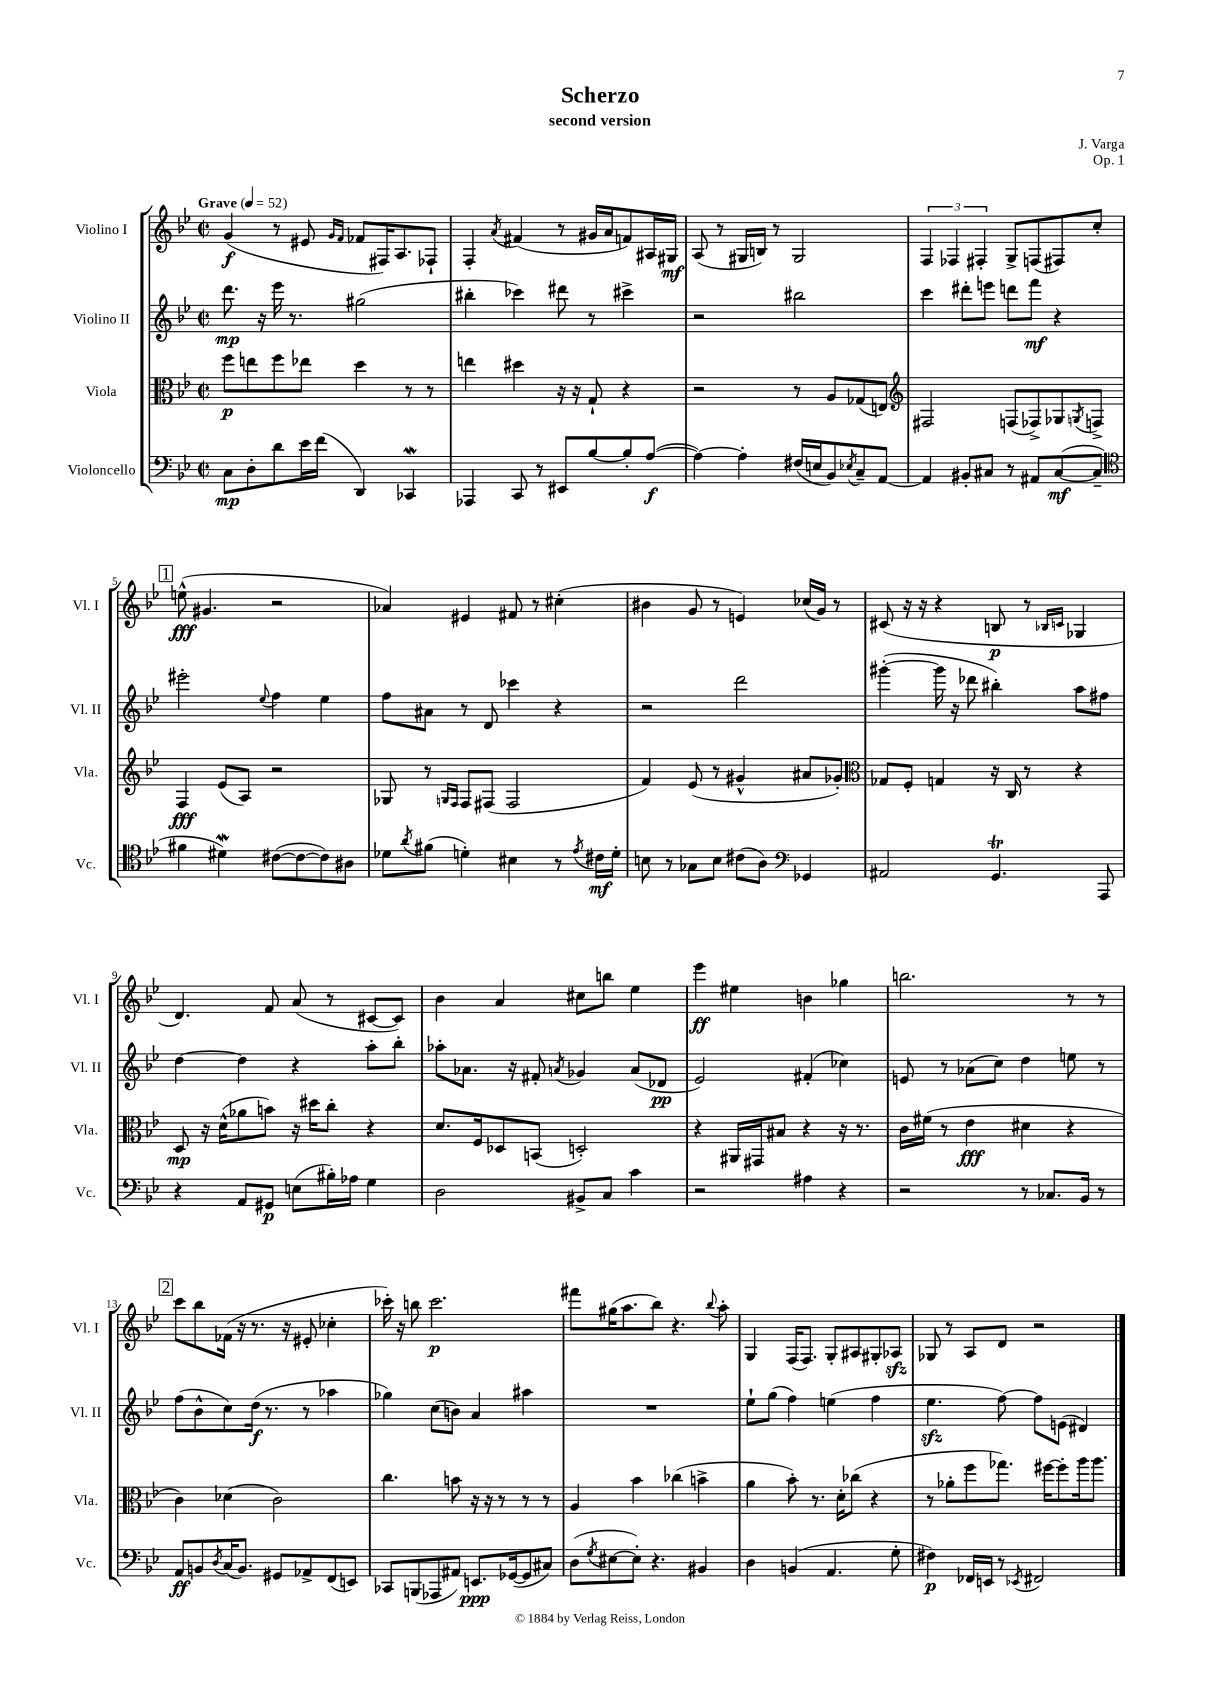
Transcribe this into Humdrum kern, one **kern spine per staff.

**kern	**dynam	**kern	**dynam	**kern	**dynam	**kern	**dynam
*part4	*part4	*part3	*part3	*part2	*part2	*part1	*part1
*staff4	*staff4	*staff3	*staff3	*staff2	*staff2	*staff1	*staff1
*I"Violoncello	*	*I"Viola	*	*I"Violino II	*	*I"Violino I	*
*I'Vc.	*	*I'Vla.	*	*I'Vl. II	*	*I'Vl. I	*
*clefF4	*	*clefC3	*	*clefG2	*	*clefG2	*
*k[b-e-]	*	*k[b-e-]	*	*k[b-e-]	*	*k[b-e-]	*
*M2/2	*	*M2/2	*	*M2/2	*	*M2/2	*
*met(c|)	*	*met(c|)	*	*met(c|)	*	*met(c|)	*
*MM52	*	*MM52	*	*MM52	*	*MM52	*
=1	=1	=1	=1	=1	=1	=1	=1
!	!	!	!	!	!	!LO:TX:a:B:t=Grave	!
8C\L	mp	8ff\L	p	8.ddd\	mp	(4g/	f
8D'\	.	8een\	.	.	.	.	.
.	.	.	.	16r	.	.	.
8d\	.	8ff\	.	16eee-\	.	8r	.
.	.	.	.	8.r	.	.	.
16e-\L	.	8ee-X\J	.	.	.	8e#X/	.
(16f\JJ	.	.	.	.	.	.	.
.	.	.	.	.	.	16qqg/LL	.
.	.	.	.	.	.	16qqf/JJ	.
4DD/)	.	4dd\	.	(2gg#X\	.	8f-X/L	.
.	.	.	.	.	.	16F#X/K)	.
.	.	.	.	.	.	8.A/	.
4CC-Xw/	.	8r	.	.	.	.	.
.	.	8r	.	.	.	8F-X`/J	.
=2	=2	=2	=2	=2	=2	=2	=2
4AAA-X/	.	4een\	.	4bb#X'\	.	4F'/	.
.	.	.	.	.	.	8qa/	.
8CC/	.	4dd#X\	.	4ccc-X\)	.	(4f#X/	.
8r	.	.	.	.	.	.	.
8EE#X/L	.	16r	.	8ddd#X\	.	8r	.
.	.	16r	.	.	.	.	.
[8B-/	.	8G`/	.	8r	.	16g#X/LL	.
.	.	.	.	.	.	16a/J	.
8B-'/]	.	4r	.	4ccc#X^\	.	8fn/)	.
([8A/J	f	.	.	.	.	16A#X/L	.
.	.	.	.	.	.	16G#X/JJ	mf
=3	=3	=3	=3	=3	=3	=3	=3
4A\_)	.	2r	.	2r	.	(8A/	.
.	.	.	.	.	.	8r	.
4A'\]	.	.	.	.	.	16G#X/LL	.
.	.	.	.	.	.	16Bn/JJ)	.
.	.	.	.	.	.	8r	.
(16F#X/LL	.	8r	.	2bb#X\	.	2G#/	.
16En/J	.	.	.	.	.	.	.
8BB-/)	.	8A/L	.	.	.	.	.
8qE-X/	.	.	.	.	.	.	.
8C~/	.	(8G-X/	.	.	.	.	.
[8AA/J	.	8En/J)	.	.	.	.	.
=4	=4	=4	=4	=4	=4	=4	=4
*	*	*clefG2	*	*	*	*	*
4AA/]	.	2F#X/	.	4ccc\	.	6F/	.
.	.	.	.	.	.	6F-X/	.
8BB#X'/L	.	.	.	8ddd#X'\L	.	.	.
.	.	.	.	.	.	6F#X'/	.
8C#X/J	.	.	.	8eeen\J	.	.	.
8r	.	(8Fn/L	.	8dddn\L	.	8G^/L	.
8AA#X/L	.	8F-X^/)	.	8fff\J	mf	(8Fn/	.
([8C#/	mf	8G-X/	.	4r	.	8F#X/)	.
.	.	8qGn/	.	.	.	.	.
8C#~/J]	.	8Fn^/J	.	.	.	8cc'/J	.
!!LO:LB:g=z
!!LO:REH:place=s1:t=1
=5	=5	=5	=5	=5	=5	=5	=5
*clefC4	*	*	*	*	*	*	*
4f#X\	.	4F/	fff	2eee#X'\	.	(8een^^\	fff
.	.	.	.	.	.	4.g#X/	.
4d#XW\)	.	(8e-/L	.	.	.	.	.
.	.	8A/J)	.	.	.	.	.
.	.	.	.	8qqee-/	.	.	.
([8c#X\L	.	2r	.	4ff\	.	2r	.
8c#\_	.	.	.	.	.	.	.
8c#\])	.	.	.	4ee-\	.	.	.
8A#X\J	.	.	.	.	.	.	.
=6	=6	=6	=6	=6	=6	=6	=6
8d-X\L	.	8G-X/	.	8ff\L	.	4a-X/)	.
8qa/	.	.	.	.	.	.	.
(8f#X\J	.	8r	.	8a#X\J	.	.	.
.	.	16qqGn/LL	.	.	.	.	.
.	.	16qqF/JJ	.	.	.	.	.
4dn'\)	.	8F/L	.	8r	.	4e#X/	.
.	.	(8F#X/J	.	8d/	.	.	.
4B#X\	.	2F#/	.	4ccc-X\	.	8f#X/	.
.	.	.	.	.	.	8r	.
8r	.	.	.	4r	.	(4cc#X'\	.
8qe-/	.	.	.	.	.	.	.
16c#X\LL	mf	.	.	.	.	.	.
16d'\JJ	.	.	.	.	.	.	.
=7	=7	=7	=7	=7	=7	=7	=7
8Bn\	.	4f/)	.	2r	.	4b#X\	.
8r	.	.	.	.	.	.	.
8G-X\L	.	(8e-/	.	.	.	8g/	.
8B\J	.	8r	.	.	.	8r	.
(8c#X\L	.	4g#X^^/	.	2ddd\	.	4en/)	.
8A\J)	.	.	.	.	.	.	.
*clefF4	*	*	*	*	*	*	*
4GG-X/	.	8a#X/L	.	.	.	(16cc-X/LL	.
.	.	.	.	.	.	16g/JJ)	.
.	.	8g-X'/J)	.	.	.	8r	.
=8	=8	=8	=8	=8	=8	=8	=8
*	*	*clefC3	*	*	*	*	*
2AA#X/	.	8G-X/L	.	([4ggg#X'\	.	(8c#X/	.
.	.	8F'/J	.	.	.	16r	.
.	.	.	.	.	.	16r	.
.	.	4Gn/	.	16ggg#\]	.	4r	.
.	.	.	.	16r	.	.	.
.	.	.	.	8ddd-X\	.	.	.
4.GGT/	.	16r	.	4bb#X'\)	.	8Bn/	p
.	.	16C/	.	.	.	.	.
.	.	8r	.	.	.	8r	.
.	.	.	.	.	.	16qqB-X/LL	.
.	.	.	.	.	.	16qqcn/JJ	.
.	.	4r	.	8aa\L	.	4G-X/	.
8AAA/	.	.	.	8ff#X\J	.	.	.
!!LO:LB:g=z
=9	=9	=9	=9	=9	=9	=9	=9
4r	.	8D/	mp	[4dd\	.	4.d/)	.
.	.	16r	.	.	.	.	.
.	.	(16d^^\KL	.	.	.	.	.
8AA/L	.	8a-X\	.	4dd\]	.	.	.
8GG#X/J	p	8bn\J)	.	.	.	8f/	.
(8En\L	.	16r	.	4r	.	(8a/	.
.	.	16dd#X\KL	.	.	.	.	.
16B#X'\L)	.	8cc'\J	.	.	.	8r	.
16A-X\JJ	.	.	.	.	.	.	.
4G\	.	4r	.	8aa'\L	.	[8c#X/L	.
.	.	.	.	8bb-'\J	.	8c#/J])	.
=10	=10	=10	=10	=10	=10	=10	=10
2D\	.	8.d/L	.	8aa-X'\L	.	4b-\	.
.	.	.	.	8.a-X\J	.	.	.
.	.	16F/k	.	.	.	.	.
.	.	8D-X/	.	.	.	4a/	.
.	.	.	.	16r	.	.	.
.	.	(8BBn/J	.	8f#X'/	.	.	.
.	.	.	.	8qan/	.	.	.
8BB#X^/L	.	2Dn'/)	.	4g-X/	.	8cc#X\L	.
8C/J	.	.	.	.	.	8bbn\J	.
4c\	.	.	.	(8a/L	.	4ee-\	.
.	.	.	.	8d-X/J	pp	.	.
=11	=11	=11	=11	=11	=11	=11	=11
2r	.	4r	.	2e-/)	.	4eee-\	ff
.	.	16AA#X/LL	.	.	.	4ee#X\	.
.	.	16GG#X/J	.	.	.	.	.
.	.	8B#X/J	.	.	.	.	.
4A#X\	.	4r	.	(4f#X'/	.	4bn\	.
4r	.	16r	.	4cc-X\)	.	4gg-X\	.
.	.	8.r	.	.	.	.	.
=12	=12	=12	=12	=12	=12	=12	=12
2r	.	16c\LL	.	8en/	.	2.bbn\	.
.	.	(16f#X\JJ	.	.	.	.	.
.	.	8r	.	8r	.	.	.
.	.	4e-\	fff	(8a-X\L	.	.	.
.	.	.	.	8cc\J)	.	.	.
8r	.	4d#X\	.	4dd\	.	.	.
8.C-X/L	.	.	.	.	.	.	.
.	.	4r	.	8een\	.	8r	.
16BB-/Jk	.	.	.	.	.	.	.
8r	.	.	.	8r	.	8r	.
!!LO:LB:g=z
!!LO:REH:place=s1:t=2
=13	=13	=13	=13	=13	=13	=13	=13
8AA/L	ff	4c\)	.	(8ff\L	.	8ccc\L	.
8BBn/	.	.	.	8b-^^\	.	8bb-\	.
8qD/	.	.	.	.	.	.	.
(16C/K	.	(4d-X\	.	8cc\)	.	(16f-X\Jk	.
8.BB/J)	.	.	.	.	.	16r	.
.	.	.	.	(16dd\Jk	f	8.r	.
.	.	.	.	8.r	.	.	.
8GG#X/L	.	2c\)	.	.	.	.	.
.	.	.	.	.	.	16r	.
8AA-X^/	.	.	.	8r	.	8e#X'/	.
(8FF/	.	.	.	4aa-X\	.	4cc-X'\	.
8EEn/J)	.	.	.	.	.	.	.
=14	=14	=14	=14	=14	=14	=14	=14
8CC-X/L	.	4.cc\	.	4gg-X\)	.	16ccc-X'\)	.
.	.	.	.	.	.	16r	.
(8BBBn/	.	.	.	.	.	8bbn\	.
8AAA-X/	.	.	.	(8cc\L	.	2.ccc-\	p
8AA#X/J)	.	8bn\	.	8bn\J)	.	.	.
8.EEn/L	ppp	16r	.	4a/	.	.	.
.	.	16r	.	.	.	.	.
.	.	8r	.	.	.	.	.
([16GG-X/k	.	.	.	.	.	.	.
8GG-/]	.	8r	.	4aa#X\	.	.	.
8C#X/J)	.	8r	.	.	.	.	.
=15	=15	=15	=15	=15	=15	=15	=15
(8D\L	.	4A/	.	1r	.	8fff#X\L	.
8qG/	.	.	.	.	.	.	.
[8E#X\	.	.	.	.	.	(16gg#X\K	.
.	.	.	.	.	.	8.aa\	.
8E#'\J])	.	4b-\	.	.	.	.	.
4.r	.	.	.	.	.	8bb-\J)	.
.	.	(4cc-X\	.	.	.	4.r	.
4BB#X/	.	4bn^\	.	.	.	.	.
.	.	.	.	.	.	8qqbb-/	.
.	.	.	.	.	.	8aa'\	.
=16	=16	=16	=16	=16	=16	=16	=16
4D\	.	4a\	.	8ee-`\L	.	4G/	.
.	.	.	.	(8gg\J	.	.	.
(4BBn/	.	8b-'\)	.	4ff\)	.	(16F/KL	.
.	.	.	.	.	.	8.F/J)	.
.	.	8.r	.	.	.	.	.
4.AA/	.	.	.	(4een\	.	8G'/L	.
.	.	16d'\KL	.	.	.	.	.
.	.	(8cc-X\J	.	.	.	8A#X/	.
.	.	4r	.	4ff\	.	8G#X'/	.
8G'\	.	.	.	.	.	8A-Xzz/J	.
=17	=17	=17	=17	=17	=17	=17	=17
4F#X\)	p	8r	.	4.ee-zz\	.	8G-X/	.
.	.	8a-X'\L	.	.	.	8r	.
16FF-X/LL	.	8ff\	.	.	.	8A/L	.
16EEn/JJ	.	.	.	.	.	.	.
8r	.	8.gg-X\J)	.	[8ff\)	.	8d/J	.
8qEE-X/	.	.	.	.	.	.	.
2FF#X/	.	.	.	8ff\L]	.	2r	.
.	.	[16ff#X\KL	.	.	.	.	.
.	.	8ff#'\]	.	(8en\J	.	.	.
.	.	16aa\k	.	4d#X/)	.	.	.
.	.	8.aa\J	.	.	.	.	.
==	==	==	==	==	==	==	==
*-	*-	*-	*-	*-	*-	*-	*-
